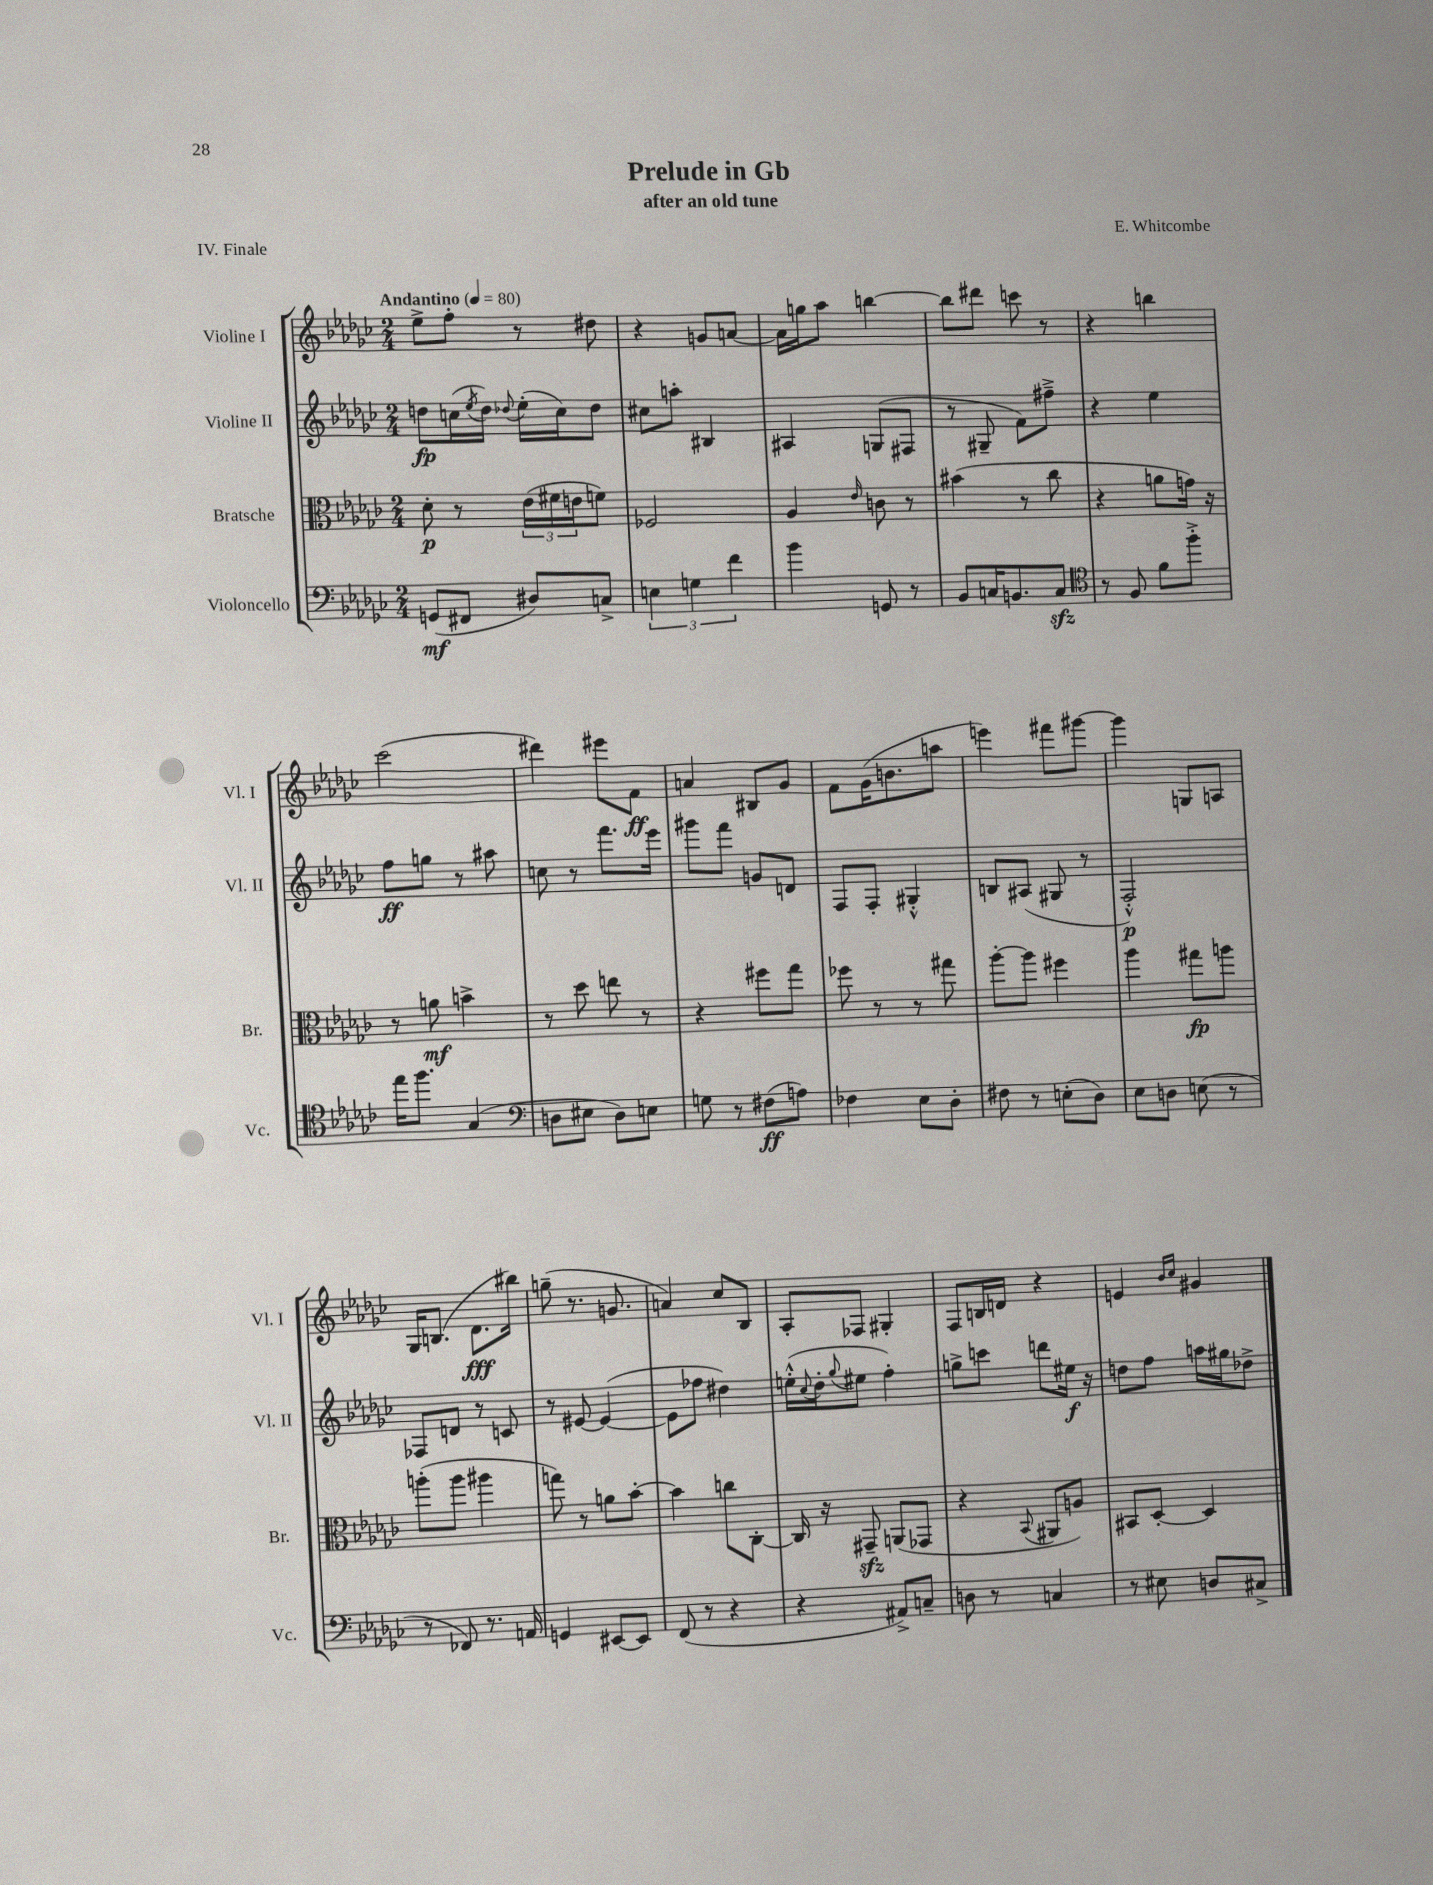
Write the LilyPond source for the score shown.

\header { title = "Prelude in Gb" composer = "E. Whitcombe" subtitle = "after an old tune" piece = "IV. Finale" }
<<
\new StaffGroup <<
\new Staff = "s0" \with { instrumentName = "Violine I" shortInstrumentName = "Vl. I" } {
    \clef treble \key ges \major \numericTimeSignature \time 2/4 \tempo "Andantino" 4 = 80
    ees''8-> f''8-. r8 dis''8 |
    r4 g'8 a'8~ |
    a'16 g''16 aes''8 b''4~ |
    b''8 dis'''8 c'''8 r8 |
    r4 b''4 |
    ces'''2( |
    dis'''4) eis'''8 f'8\ff |
    a'4 bis8 ges'8 |
    f'8 ges'16( b'8. a''8 |
    e'''4) fis'''8 gis'''8~ |
    gis'''4 g8 a8 |
    ges16 b8.( des'8.\fff bis''16) |
    g''8--( r8. g'8. |
    a'4) ces''8 bes8 |
    aes8-. fes8 gis4-. |
    f8 b16 d'16 r4 |
    e'4 \grace { bes'16 ces''16 } gis'4 \bar "|." |
}
\new Staff = "s1" \with { instrumentName = "Violine II" shortInstrumentName = "Vl. II" } {
    \clef treble \key ges \major \numericTimeSignature \time 2/4
    d''8\fp c''16( \acciaccatura { ees''8 } d''16) \appoggiatura { des''8 } ees''16-.( c''16) des''8 |
    cis''8 a''8-. bis4 |
    ais4 g8( fis8 |
    r8 gis8-- f'8) fis''8---> |
    r4 ees''4 |
    f''8\ff g''8 r8 ais''8 |
    c''8 r8 f'''8. ees'''16 |
    gis'''8 f'''8 g'8 d'8 |
    f8 f8-. gis4-.-^ |
    b8 ais8( gis8 r8 |
    f2-.-^\p) |
    fes8 d'8 r8 c'8 |
    r8 eis'8~ eis'4~( |
    eis'8 fes''8 dis''4) |
    e''16-.-^( \appoggiatura { ces''8 } des''16-. \appoggiatura { ges''8 } eis''8 f''4-.) |
    g''8-> c'''8 d'''8 eis''16\f r16 |
    d''8 f''8 a''16 gis''16 des''8-> \bar "|." |
}
\new Staff = "s2" \with { instrumentName = "Bratsche" shortInstrumentName = "Br." } {
    \clef alto \key ges \major \numericTimeSignature \time 2/4
    des'8-.\p r8 \tuplet 3/2 { ees'16( fis'16 e'16 } f'8) |
    fes2 |
    aes4 \grace { ees'16 } c'8 r8 |
    bis'4( r8 ces''8 |
    r4 a'8 g'16) r16 |
    r8 a'8\mf b'4-> |
    r8 des''8 e''8 r8 |
    r4 fis''8 ges''8 |
    fes''8 r8 r8 gis''8 |
    aes''8~-. aes''8 fis''4 |
    aes''4 gis''8\fp a''8 |
    a''8-.( a''8 ais''4 |
    g''8) r8 a'8 bes'8~-. |
    bes'4 c''8 ces8~-. |
    ces16 r16 gis,8--\sfz a,8( ges,8 |
    r4 \appoggiatura { bes,8 } ais,8 a8) |
    bis,8 des8~-. des4 \bar "|." |
}
\new Staff = "s3" \with { instrumentName = "Violoncello" shortInstrumentName = "Vc." } {
    \clef bass \key ges \major \numericTimeSignature \time 2/4
    g,8\mf( fis,8 dis8) c8-> |
    \tuplet 3/2 { e4 g4 f'4 } |
    bes'4 g,8 r8 |
    bes,8 c16 b,8. c8\sfz |
    \clef tenor r8 f8 f'8 f''8-.-> |
    ees''16 f''8. ges4( |
    \clef bass d8 eis8 d8) e8 |
    g8 r8 fis8\ff( a8) |
    fes4 ees8 des8-. |
    fis8 r8 e8-.( des8) |
    ees8 d8 e8( r8 |
    r8 fes,8) r8. a,16 |
    g,4 eis,8~ eis,8 |
    f,8( r8 r4 |
    r4 ais,8->) c8-- |
    d8 r8 c4 |
    r8 eis8 d8 cis8-> \bar "|." |
}
>>
>>
\layout { \context { \Score \remove "Bar_number_engraver" } }
